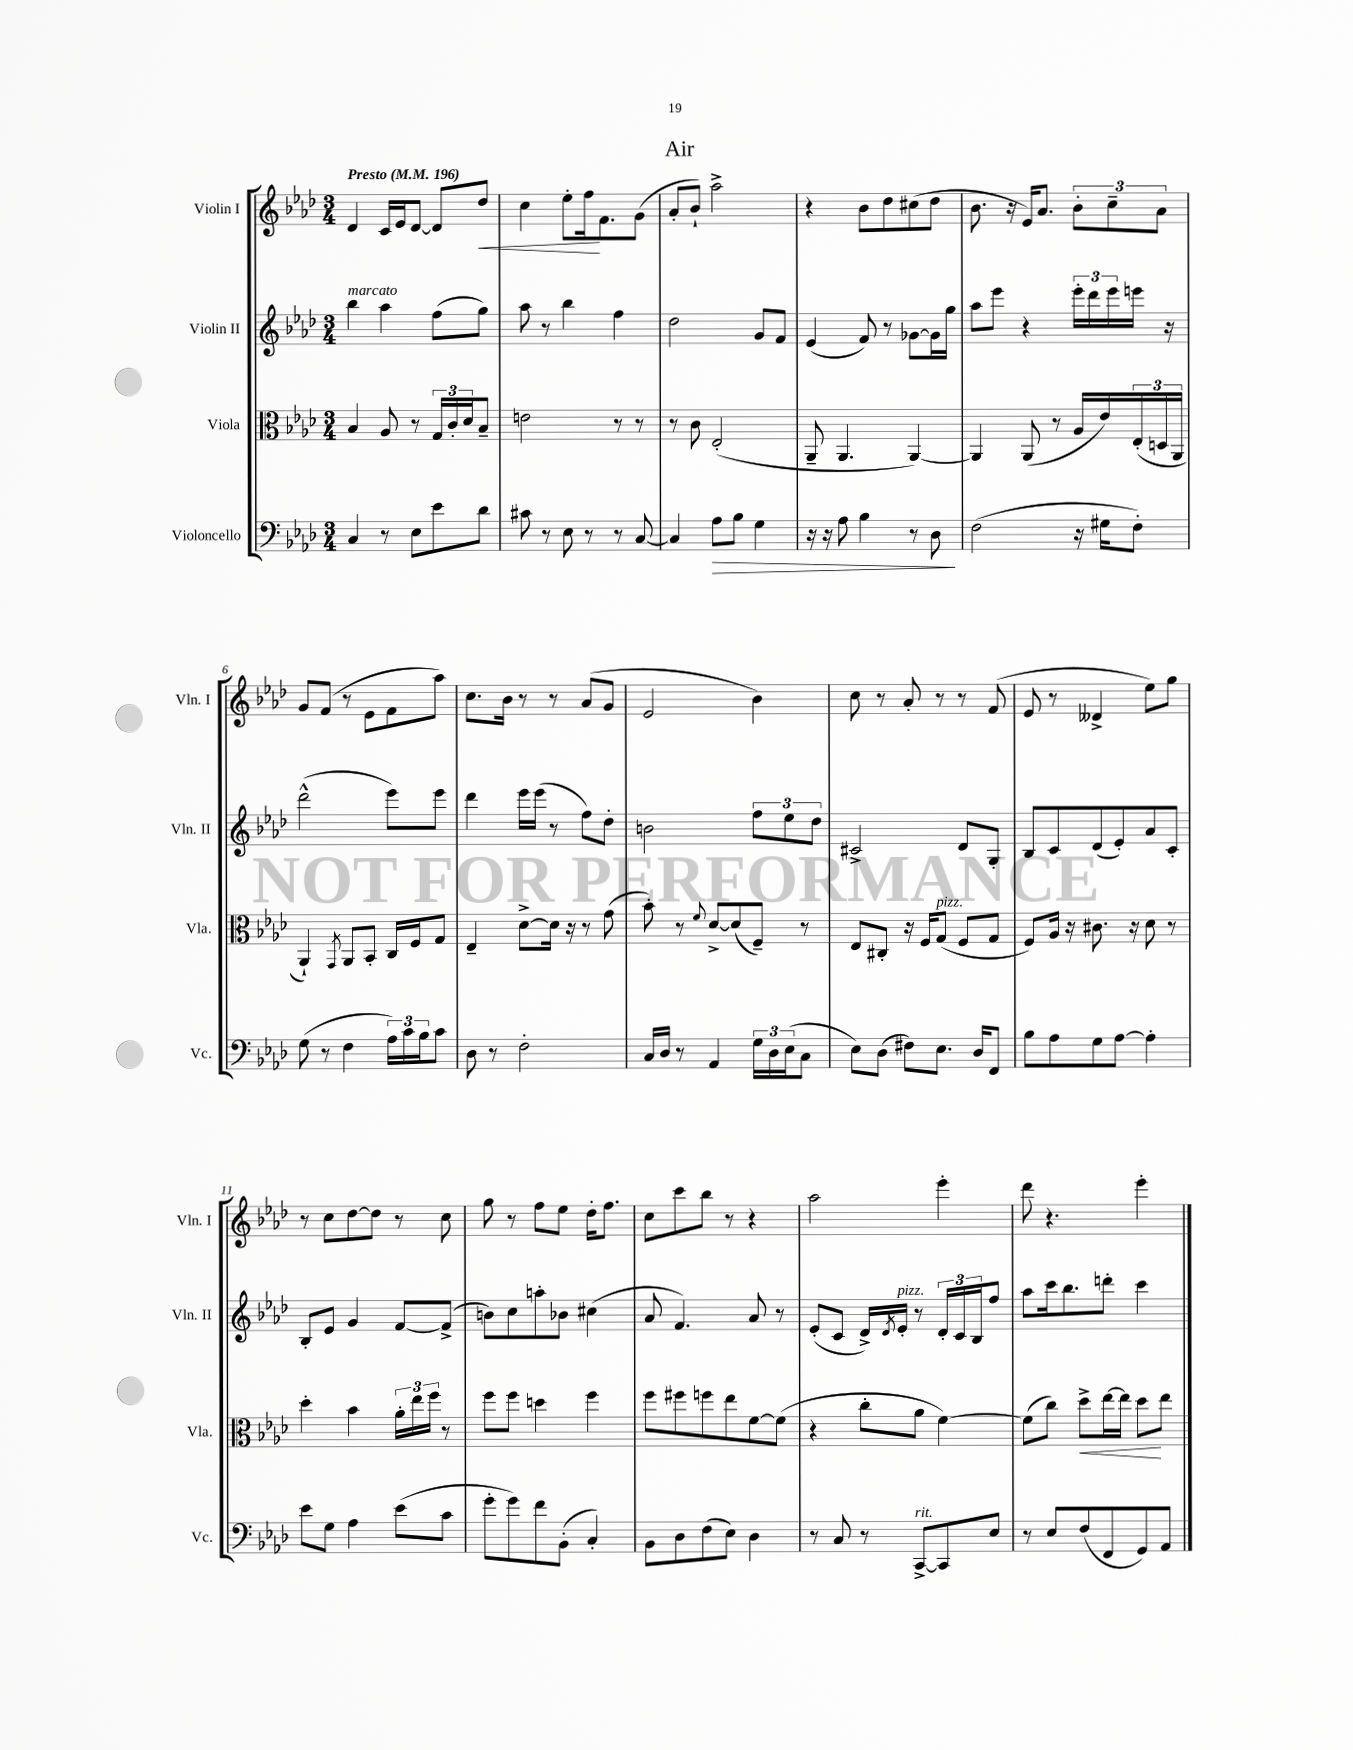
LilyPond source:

\header { title = "Air" }
<<
\new StaffGroup <<
\new Staff = "s0" \with { instrumentName = "Violin I" shortInstrumentName = "Vln. I" } {
    \clef treble \key aes \major \numericTimeSignature \time 3/4 \tempo "Presto" 4 = 196
    des'4 c'16 ees'16 des'8~ des'8 des''8\< |
    c''4 ees''8-. f''16\! f'8. g'8( |
    aes'8-. bes'8-!) aes''2-> |
    r4 bes'8 des''8 cis''8( des''8 |
    bes'8. r16 ees'16) aes'8. \tuplet 3/2 { bes'8-. c''8-- aes'8 } |
    g'8 f'8( r8 ees'8 f'8 aes''8) |
    c''8. bes'16 r8 r8 aes'8( g'8 |
    ees'2 bes'4) |
    c''8 r8 aes'8-. r8 r8 f'8( |
    ees'8 r8 deses'4-> ees''8) g''8 |
    r8 c''8 des''8~ des''8 r8 c''8 |
    g''8 r8 f''8 ees''8 des''16-. f''8. |
    c''8 c'''8 bes''8 r8 r4 |
    aes''2 ees'''4-. |
    des'''8 r4. ees'''4-. \bar "|." |
}
\new Staff = "s1" \with { instrumentName = "Violin II" shortInstrumentName = "Vln. II" } {
    \clef treble \key aes \major \numericTimeSignature \time 3/4
    bes''4^\markup { \italic "marcato" } aes''4 f''8( g''8) |
    aes''8 r8 bes''4 f''4 |
    des''2 g'8 f'8 |
    ees'4( f'8) r8 ges'8~ ges'16 g''16 |
    aes''8 ees'''8 r4 \tuplet 3/2 { ees'''16-. des'''16 ees'''16 } e'''16 r16 |
    des'''2-^( ees'''8) ees'''8 |
    des'''4 ees'''16 ees'''16( r8 f''8) des''8-. |
    b'2 \tuplet 3/2 { f''8 ees''8 des''8 } |
    cis'2-> des'8 g8-. |
    bes8 c'8 des'8( ees'8-.) aes'8 c'8-. |
    bes8-. ees'8 g'4 f'8~ f'8->( |
    b'8) c''8 a''8-. bes'8 cis''4( |
    aes'8 f'4.) aes'8 r8 |
    ees'8-.( c'8 des'16->) \acciaccatura { des'8 } ees'16-.^\markup { \italic "pizz." } r8 \tuplet 3/2 { des'16-. c'16 bes16 } f''8 |
    aes''8 c'''16 bes''8. d'''8-. c'''4 \bar "|." |
}
\new Staff = "s2" \with { instrumentName = "Viola" shortInstrumentName = "Vla." } {
    \clef alto \key aes \major \numericTimeSignature \time 3/4
    bes4 aes8 r8 \tuplet 3/2 { g16 c'16-. des'16 } bes8-- |
    e'2 r8 r8 |
    r8 c'8 ees2-.( |
    aes,8-- aes,4. aes,4~) |
    aes,4 aes,8( r8 aes16 ees'16) \tuplet 3/2 { ees16-.( d16 aes,16 } |
    aes,4-!) \acciaccatura { g,8 } aes,8 bes,8-. c16 f16 g8 |
    ees4-- des'8~-> des'16 r16 r8 g'8( |
    bes'8-.) r8 \appoggiatura { f'8 } des'8~-> des'8( f8--) r8 |
    ees8 cis8-. r16 f16 g8^\markup { \italic "pizz." }( f8 g8 |
    f8) aes16 r16 cis'8. r16 des'8 r8 |
    des''4-. bes'4 \tuplet 3/2 { aes'16-. ees''16 f''16 } r8 |
    f''8 f''8 d''4 f''4 |
    f''8 fis''8 f''8 ees''8 f'8~ f'8( |
    r4 c''8-. aes'8 f'4~) |
    f'8( c''8) des''8->\< ees''16~ ees''16 des''8\! ees''8 \bar "|." |
}
\new Staff = "s3" \with { instrumentName = "Violoncello" shortInstrumentName = "Vc." } {
    \clef bass \key aes \major \numericTimeSignature \time 3/4
    c4 r8 ees8 ees'8 des'8 |
    cis'8 r8 ees8 r8 r8 c8~ |
    c4 aes8\> bes8 g4 |
    r16 r16 aes8 bes4 r8 des8\! |
    f2( r16 gis16 f8-.) |
    g8( r8 f4 \tuplet 3/2 { aes16) c'16 bes16 } c'8 |
    des8 r8 f2-. |
    c16 des16 r8 aes,4 \tuplet 3/2 { g16 des16 ees16( } c8 |
    ees8) des8( fis8) ees8. des16 f,8 |
    bes8 aes8 g8 aes8~ aes4-. |
    ees'8 g8 aes4 ees'8( c'8 |
    g'8-. g'8) f'8 bes,8-.( c4-.) |
    bes,8 des8 f8( ees8) des4 |
    r8 c8 r8 c,8~->^\markup { \italic "rit." } c,8 ees8 |
    r8 ees8 f8( f,8 g,8) aes,8 \bar "|." |
}
>>
>>
